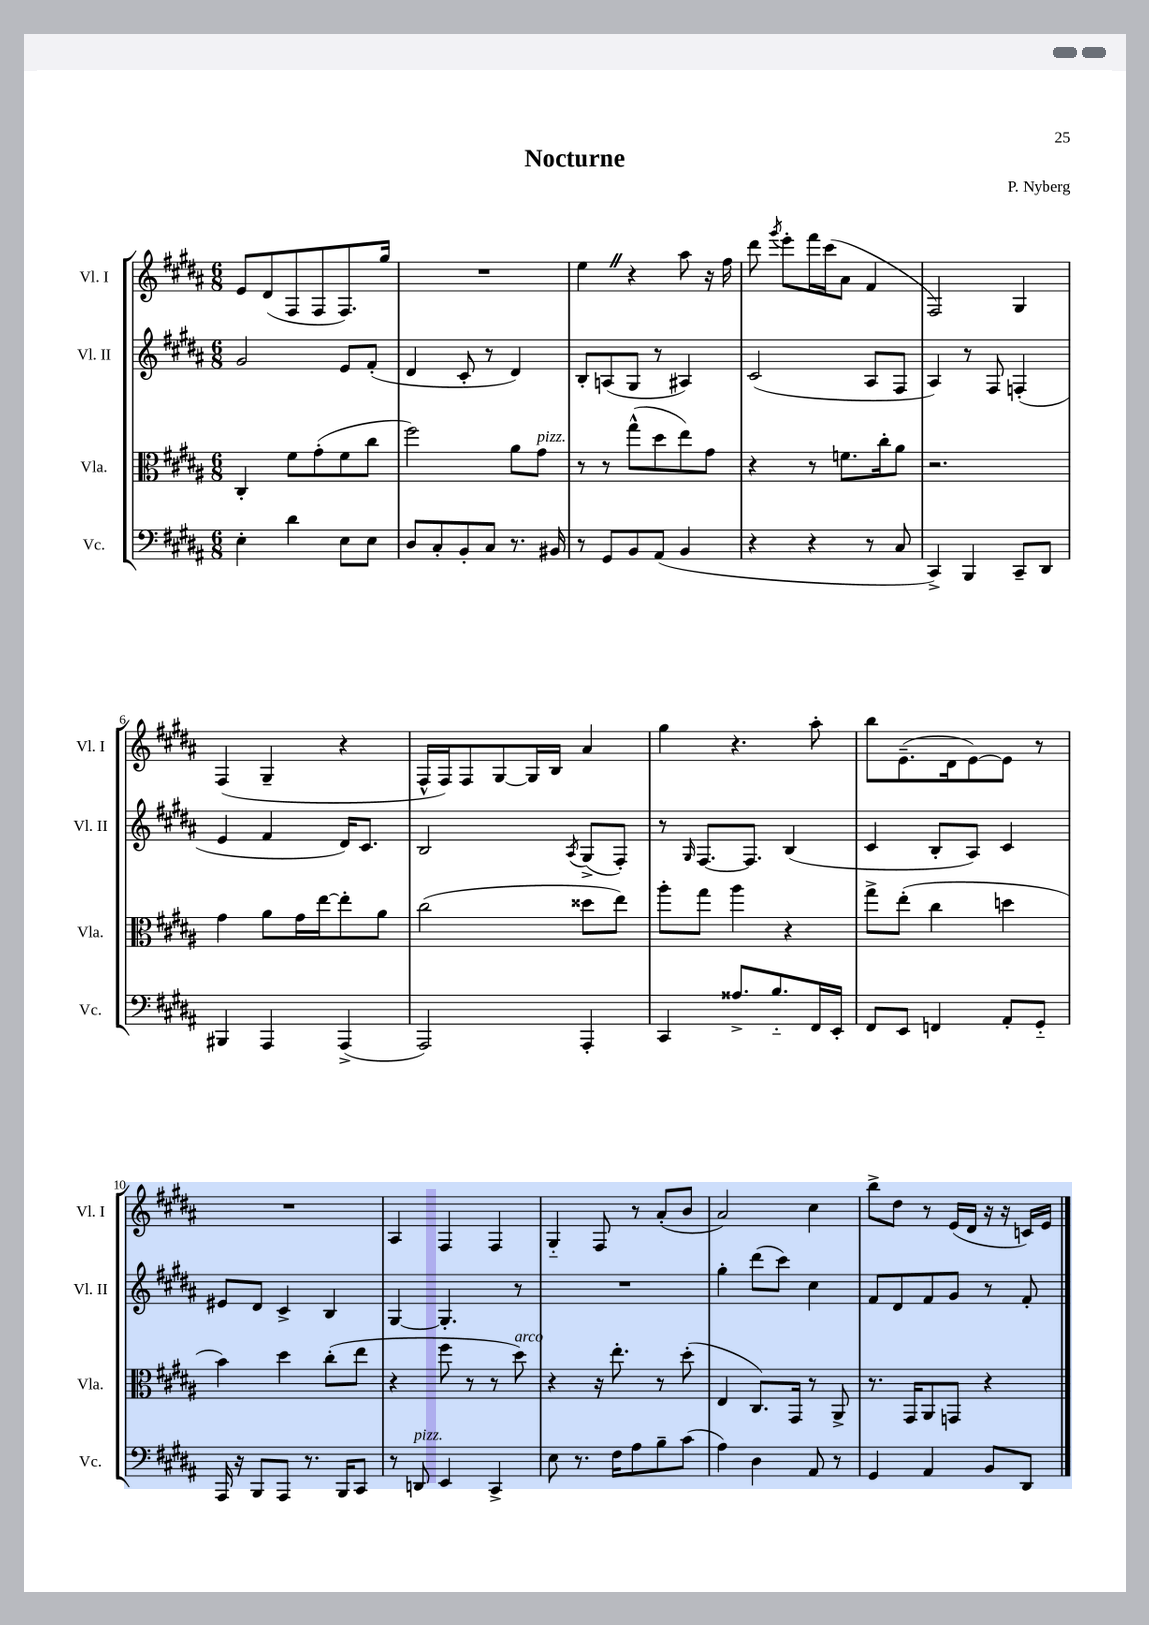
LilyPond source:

\header { title = "Nocturne" composer = "P. Nyberg" }
<<
\new StaffGroup <<
\new Staff = "s0" \with { instrumentName = "Vl. I" shortInstrumentName = "Vl. I" } {
    \clef treble \key b \major \numericTimeSignature \time 6/8
    \autoBeamOff e'8[ dis'8( fis8 fis8 fis8.) gis''16] |
    R2. |
    e''4 \once \override BreathingSign.text = \markup { \musicglyph "scripts.caesura.straight" } \breathe r4 ais''8 r16 fis''16 |
    dis'''8 \acciaccatura { gis'''8 } e'''8[-. fis'''16 cis'''16( ais'8] fis'4 |
    fis2) gis4 |
    fis4( gis4-- r4 |
    fis16[-^ fis16) fis8 gis8~ gis16 b16] ais'4 |
    gis''4 r4. ais''8-. |
    b''8[ e'8.--( dis'16 e'8~) e'8] r8 |
    R2. |
    ais4 fis4 fis4 |
    gis4-_ fis8 r8 ais'8[-.( b'8] |
    ais'2) cis''4 |
    b''8[-> dis''8] r8 e'16[( dis'16] r16 r16 c'16[) e'16] \bar "|." |
}
\new Staff = "s1" \with { instrumentName = "Vl. II" shortInstrumentName = "Vl. II" } {
    \clef treble \key b \major \numericTimeSignature \time 6/8
    \autoBeamOff gis'2 e'8[ fis'8]-.( |
    dis'4 cis'8-. r8 dis'4) |
    b8[-. a8( gis8] r8 ais4) |
    cis'2( ais8[ fis8] |
    ais4) r8 fis8 f4-.( |
    e'4 fis'4 dis'16[) cis'8.] |
    b2 \acciaccatura { ais8 } gis8[->( fis8]-.) |
    r8 \grace { gis16 } fis8.[~ fis8.] b4( |
    cis'4 b8[-. ais8]) cis'4 |
    eis'8[ dis'8] cis'4-> b4 |
    gis4~ gis4.-. r8 |
    R2. |
    gis''4-. dis'''8[( cis'''8]) cis''4 |
    fis'8[ dis'8 fis'8 gis'8] r8 fis'8-. \bar "|." |
}
\new Staff = "s2" \with { instrumentName = "Vla." shortInstrumentName = "Vla." } {
    \clef alto \key b \major \numericTimeSignature \time 6/8
    \autoBeamOff cis4-. fis'8[ gis'8-.( fis'8 cis''8] |
    fis''2) ais'8[ gis'8]^\markup { \italic "pizz." } |
    r8 r8 gis''8[-^( dis''8 e''8) gis'8] |
    r4 r8 f'8.[ cis''16-. ais'8] |
    r2. |
    gis'4 ais'8[ gis'16 e''16~ e''8-. ais'8] |
    cis''2( disis''8[ e''8]) |
    ais''8[-. gis''8] ais''4 r4 |
    gis''8[-> e''8]-.( cis''4 d''4 |
    b'4) dis''4 cis''8[-.( e''8] |
    r4 fis''8 r8 r8 dis''8^\markup { \italic "arco" }) |
    r4 r16 e''8.-. r8 dis''8-.( |
    e4 cis8.[) gis,16] r8 ais,8-> |
    r8. gis,16[ ais,8 g,8] r4 \bar "|." |
}
\new Staff = "s3" \with { instrumentName = "Vc." shortInstrumentName = "Vc." } {
    \clef bass \key b \major \numericTimeSignature \time 6/8
    \autoBeamOff e4-. dis'4 e8[ e8] |
    dis8[ cis8-. b,8-. cis8] r8. bis,16 |
    r8 gis,8[ b,8 ais,8]( b,4 |
    r4 r4 r8 cis8 |
    cis,4->) b,,4 cis,8[-- dis,8] |
    bis,,4 ais,,4 ais,,4->( |
    ais,,2) ais,,4-. |
    cis,4 aisis8.[-> b8.-_ fis,16 e,16]-. |
    fis,8[ e,8] f,4 ais,8[-. gis,8]-_ |
    ais,,16 r16 b,,8[ ais,,8] r8. b,,16[ cis,8] |
    r8 d,8^\markup { \italic "pizz." } e,4 cis,4-> |
    e8 r8. fis16[ ais8 b8-- cis'8]( |
    ais4) dis4 ais,8 r8 |
    gis,4 ais,4 b,8[ dis,8] \bar "|." |
}
>>
>>
